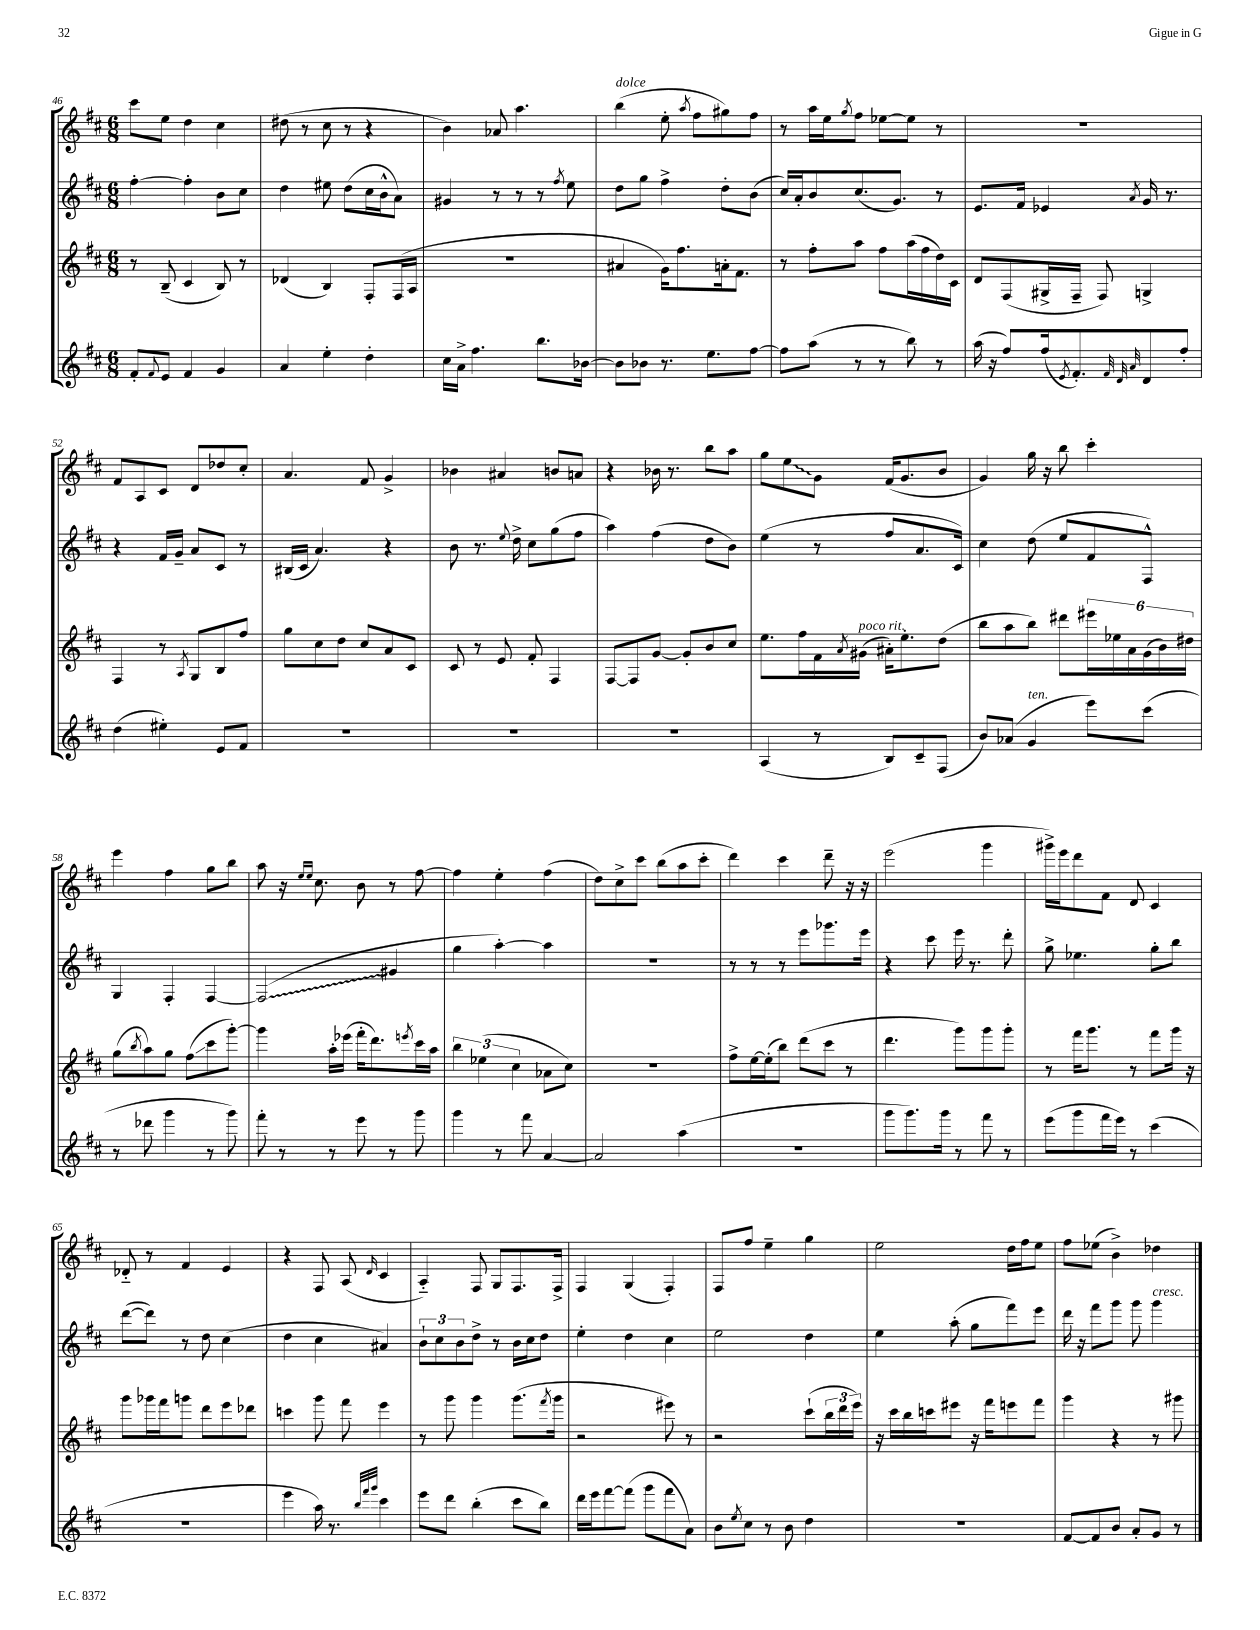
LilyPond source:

<<
\new StaffGroup <<
\new Staff = "s0" {
    \clef treble \key d \major \numericTimeSignature \time 6/8
    cis'''8 e''8 d''4 cis''4 |
    dis''8( r8 cis''8 r8 r4 |
    b'4) aes'8 a''4. |
    b''4^\markup { \italic "dolce" }( e''8-. \acciaccatura { a''8 } fis''8 gis''8) fis''8 |
    r8 a''16 e''16 \acciaccatura { g''8 } fis''8 ees''8~ ees''8 r8 |
    R2. |
    fis'8 a8 cis'8 d'8 des''8 cis''8-. |
    a'4. fis'8 g'4-> |
    bes'4 ais'4 b'8 a'8 |
    r4 bes'16 r8. b''8 a''8 |
    g''8 \once \override Glissando.style = #'zigzag e''8\glissando g'8 fis'16( g'8. b'8 |
    g'4) g''16 r16 b''8 cis'''4-. |
    e'''4 fis''4 g''8 b''8 |
    a''8 r16 \grace { e''16 e''16 } cis''8. b'8 r8 fis''8~ |
    fis''4 e''4-. fis''4( |
    d''8) cis''8-> cis'''8 b''8( a''8 cis'''8-. |
    d'''4) cis'''4 d'''8-- r16 r16 |
    e'''2( g'''4 |
    gis'''16->) e'''16 d'''8 fis'8 d'8 cis'4 |
    des'8-_ r8 fis'4 e'4 |
    r4 fis8 a8( \grace { d'16 } cis'4 |
    a4-_) fis8 g8 fis8. fis16-> |
    fis4 g4( fis4-.) |
    fis8 fis''8 e''4-- g''4 |
    e''2 d''16 fis''16 e''8 |
    fis''8 ees''8( b'4->) des''4 \bar "|." |
}
\new Staff = "s1" {
    \clef treble \key d \major \numericTimeSignature \time 6/8
    fis''4~-. fis''4-. b'8 cis''8 |
    d''4 eis''8 d''8( cis''16 b'16-^ a'8) |
    gis'4 r8 r8 r8 \acciaccatura { fis''8 } e''8 |
    d''8 g''8 fis''4-> d''8-. b'8( |
    cis''16) a'16-. b'8 cis''8.( g'8.) r8 |
    e'8. fis'16 ees'4 \acciaccatura { a'8 } g'16 r8. |
    r4 fis'16 g'16-- a'8 cis'8 r8 |
    bis16( cis'16 a'4.) r4 |
    b'8 r8. \appoggiatura { e''8 } d''16-> cis''8 g''8( fis''8 |
    a''4) fis''4( d''8 b'8) |
    e''4( r8 fis''8 a'8. cis'16) |
    cis''4 d''8( e''8 fis'8 fis8-^) |
    g4 fis4-. fis4~ |
    \once \override Glissando.style = #'zigzag fis2\glissando( gis'4 |
    g''4 a''4~-.) a''4 |
    r2. |
    r8 r8 r8 e'''8 ges'''8. e'''16 |
    r4 cis'''8 e'''16 r8. d'''8-. |
    g''8-> ees''4. g''8-. b''8 |
    d'''8~( d'''8) r8 d''8 cis''4( |
    d''4 cis''4 ais'4) |
    \tuplet 3/2 { b'8-! cis''8 b'8 } d''8-> r8 b'16 cis''16 d''8 |
    e''4-. d''4 cis''4 |
    e''2 d''4 |
    e''4 a''8-.( g''8 fis'''8) e'''8 |
    d'''16 r16 fis'''8 g'''8 g'''8 g'''4^\markup { \italic "cresc." } \bar "|." |
}
\new Staff = "s2" {
    \clef treble \key d \major \numericTimeSignature \time 6/8
    r8 b8--( cis'4 b8) r8 |
    des'4( b4) fis8-. fis16( a16 |
    R2. |
    ais'4 g'16) fis''8. a'16-. fis'8. |
    r8 fis''8-. a''8 fis''8 a''16( fis''16 d''16) cis'16 |
    d'8 fis8( gis16-> fis16-- fis8) g4-> |
    fis4 r8 \acciaccatura { a8 } g8 b8 fis''8 |
    g''8 cis''8 d''8 cis''8 a'8 cis'8 |
    cis'8 r8 e'8 fis'8-. fis4 |
    fis8~ fis8 g'8~ g'8-. b'8 cis''8 |
    e''8. fis''16 fis'16 \acciaccatura { a'8 } gis'16^\markup { \italic "poco rit." }( ais'16-.) e''8.-. d''8( |
    b''8 a''8 b''8) dis'''8 \tuplet 6/4 { eis'''16 ees''16 a'16 g'16( b'16) dis''16 } |
    g''8( \acciaccatura { b''8 } a''8) g''8 fis''8\glissando( cis'''8 g'''8~-.) |
    g'''4 a''16-. ees'''16( fis'''16-. d'''8.) \acciaccatura { e'''8 } cis'''16 a''16 |
    \tuplet 3/2 { b''4 ees''4( cis''4 } aes'8 cis''8) |
    R2. |
    fis''8-> e''16~ e''16-.( b''8) d'''8( cis'''8 r8 |
    d'''4. g'''8) g'''8 g'''8-. |
    r8 fis'''16 g'''8. r8 fis'''8 g'''16 r16 |
    g'''8 ges'''16 fis'''16 g'''8 d'''8 e'''8 des'''8 |
    c'''4 g'''8 fis'''8 e'''4 |
    r8 g'''8 g'''4 g'''8.( \acciaccatura { fis'''8 } g'''16 |
    r2 eis'''8) r8 |
    r2 cis'''8-!( \tuplet 3/2 { b''16 d'''16 e'''16) } |
    r16 cis'''16 b''16 c'''16 eis'''8 r16 fis'''16 e'''8 fis'''8 |
    g'''4 r4 r8 gis'''8 \bar "|." |
}
\new Staff = "s3" {
    \clef treble \key d \major \numericTimeSignature \time 6/8
    fis'8-. \appoggiatura { fis'8 } e'8 fis'4 g'4 |
    a'4 e''4-. d''4-. |
    cis''16 a'16-> fis''4. b''8. bes'16~ |
    bes'8 bes'8 r8. e''8. fis''8~ |
    fis''8 a''8( r8 r8 b''8) r8 |
    a''16( r16 fis''8) fis''16( \acciaccatura { e'8 } fis'8.-.) \grace { fis'32 d'32 a'32 } d'8 fis''8-. |
    d''4( eis''4-.) e'8 fis'8 |
    R2. |
    R2. |
    R2. |
    a4( r8 b8) cis'8-- fis8( |
    b'8) aes'8( g'4^\markup { \italic "ten." } e'''8) cis'''8( |
    r8 des'''8 g'''4 r8 g'''8) |
    fis'''8-. r8 r8 e'''8 r8 g'''8 |
    g'''4 r8 fis'''8 a'4~ |
    a'2 a''4( |
    R2. |
    g'''8 g'''8.) g'''16 r8 fis'''8 r8 |
    e'''8( g'''8 fis'''16 e'''16) r8 cis'''4( |
    R2. |
    e'''4 a''16) r8. \grace { b''32 fis'''32 g'''32 } cis'''4 |
    e'''8 d'''8 b''4-.( cis'''8 b''8) |
    d'''16 e'''16 fis'''8~ fis'''8( g'''8 fis'''8 a'8) |
    b'8 \acciaccatura { e''8 } cis''8 r8 b'8 d''4 |
    R2. |
    fis'8~ fis'8 b'8 a'8-. g'8 r8 \bar "|." |
}
>>
>>
\layout { \context { \Score currentBarNumber = #46 } }
